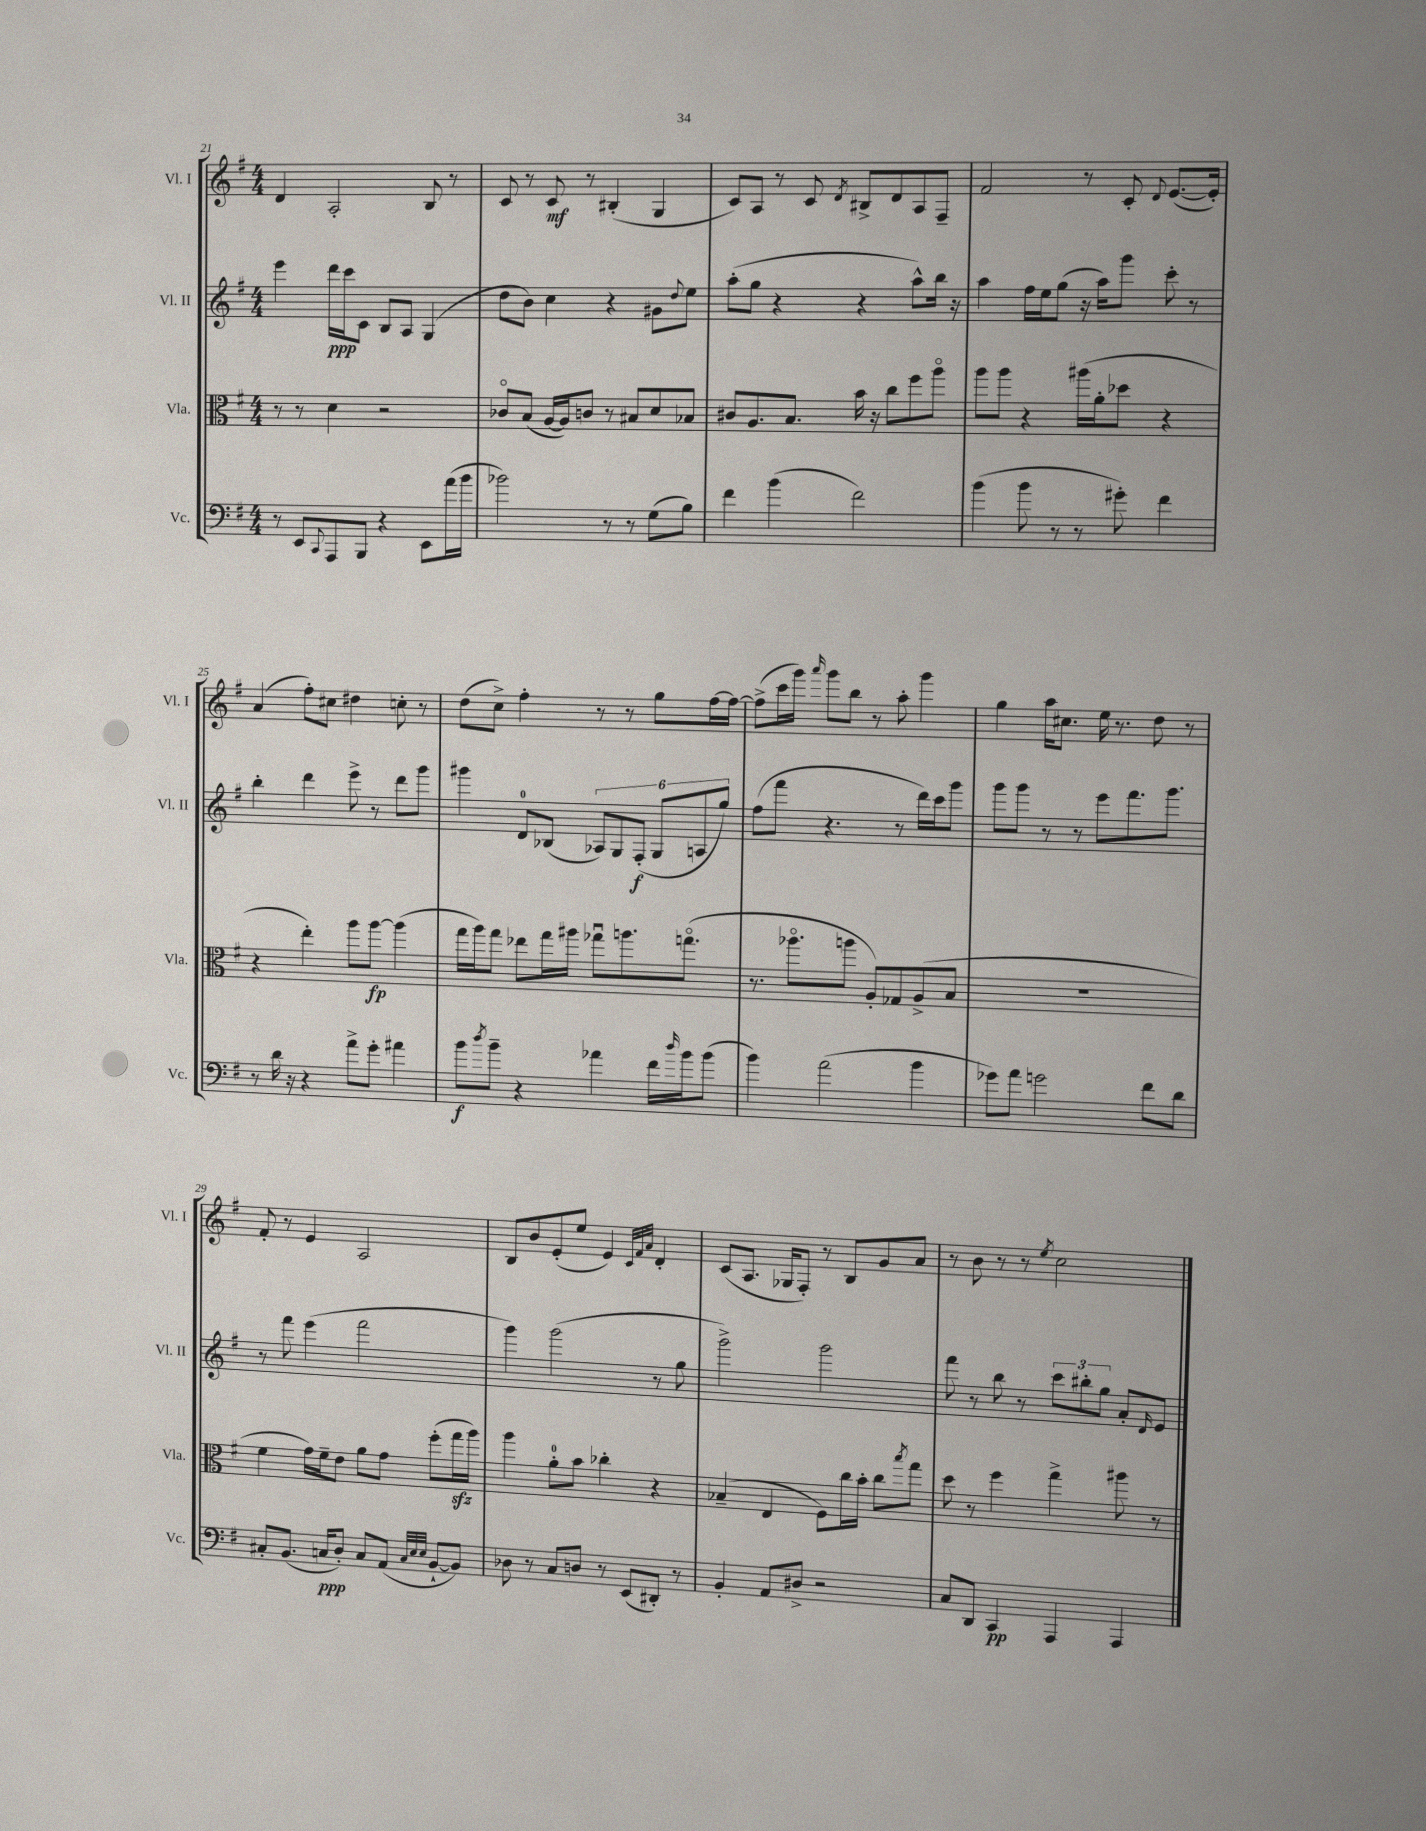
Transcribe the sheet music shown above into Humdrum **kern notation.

**kern	**dynam	**kern	**dynam	**kern	**dynam	**kern	**dynam
*part4	*part4	*part3	*part3	*part2	*part2	*part1	*part1
*staff4	*staff4	*staff3	*staff3	*staff2	*staff2	*staff1	*staff1
*I"Vc.	*	*I"Vla.	*	*I"Vl. II	*	*I"Vl. I	*
*I'Vc.	*	*I'Vla.	*	*I'Vl. II	*	*I'Vl. I	*
*clefF4	*	*clefC3	*	*clefG2	*	*clefG2	*
*k[f#]	*	*k[f#]	*	*k[f#]	*	*k[f#]	*
*M4/4	*	*M4/4	*	*M4/4	*	*M4/4	*
=21	=21	=21	=21	=21	=21	=21	=21
8r	.	8r	.	4eee\	.	4d/	.
8EE/L	.	8r	.	.	.	.	.
8qqCC/	.	.	.	.	.	.	.
8AAA/	.	4d\	.	16ddd\LL	ppp	2A'/	.
.	.	.	.	16ccc\J	.	.	.
8BBB/J	.	.	.	8c\J	.	.	.
4r	.	2r	.	8B/L	.	.	.
.	.	.	.	8A/J	.	.	.
8EE\L	.	.	.	(4G/	.	8B/	.
(16a\L	.	.	.	.	.	8r	.
16b\JJ	.	.	.	.	.	.	.
=22	=22	=22	=22	=22	=22	=22	=22
2b-X\)	.	8c-X/L	.	8dd\L	.	8c/	.
.	.	(8B/J	.	8b\J)	.	8r	.
.	.	[16A/LL	.	4cc\	.	8c/	mf
.	.	16A/J])	.	.	.	.	.
.	.	8cn/J	.	.	.	8r	.
8r	.	8r	.	4r	.	(4B#X'/	.
8r	.	8B#X/L	.	.	.	.	.
(8G\L	.	8d/	.	8g#X\L	.	4G/	.
.	.	.	.	8qqdd/	.	.	.
8B\J)	.	8B-X/J	.	8ee\J	.	.	.
=23	=23	=23	=23	=23	=23	=23	=23
4f#\	.	8c#X/L	.	(8aa'\L	.	8c/L)	.
.	.	8.A/	.	8gg\J	.	8A/J	.
(4b\	.	.	.	4r	.	8r	.
.	.	8.B/J	.	.	.	.	.
.	.	.	.	.	.	8c/	.
.	.	.	.	.	.	8qd/	.
2f#\)	.	16b\	.	4r	.	8B#X^/L	.
.	.	16r	.	.	.	.	.
.	.	8cc\L	.	.	.	8d/	.
.	.	8ff#\	.	8aa^^\L)	.	8A/	.
.	.	8aa\J	.	16bb\Jk	.	8F#~/J	.
.	.	.	.	16r	.	.	.
=24	=24	=24	=24	=24	=24	=24	=24
(4b\	.	8aa\L	.	4aa\	.	2f#/	.
.	.	8aa\J	.	.	.	.	.
8b\	.	4r	.	16ff#\LL	.	.	.
.	.	.	.	16ee\J	.	.	.
8r	.	.	.	(8gg\J	.	.	.
8r	.	(16aa#X\LL	.	16r	.	8r	.
.	.	16a'\J	.	16aa\KL)	.	.	.
8g#X'\)	.	8dd-X\J	.	8ggg\J	.	8c'/	.
.	.	.	.	.	.	8qqd/	.
4f#\	.	4r	.	8ccc'\	.	([8.e/L	.
.	.	.	.	8r	.	.	.
.	.	.	.	.	.	16e'/Jk])	.
!!LO:LB:g=z
=25	=25	=25	=25	=25	=25	=25	=25
8r	.	4r	.	4bb'\	.	(4a/	.
16d\	.	.	.	.	.	.	.
16r	.	.	.	.	.	.	.
4r	.	4ee'\)	.	4ddd\	.	8ff#'\L)	.
.	.	.	.	.	.	8cc#X\J	.
8a^\L	.	8aa\L	.	8eee^\	.	4dd#X\	.
8g'\J	.	[8aa\J	fp	8r	.	.	.
4a#X\	.	(4aa\]	.	8ddd\L	.	8ccn'\	.
.	.	.	.	8ggg\J	.	8r	.
=26	=26	=26	=26	=26	=26	=26	=26
8b\L	f	16gg\LL	.	4ggg#X\	.	(8dd\L	.
.	.	16aa\J)	.	.	.	.	.
8qdd/	.	.	.	.	.	.	.
8b~\J	.	8gg\J	.	.	.	8cc^\J)	.
4r	.	8ee-X\L	.	8d/L	.	4ff#'\	.
.	.	16gg\L	.	(8B-X/J	.	.	.
.	.	16aa#X\JJ	.	.	.	.	.
4a-X\	.	8gg-Xu\L	.	12A-X/L)	.	8r	.
.	.	.	.	12G/	.	.	.
.	.	8.aan\	.	.	.	8r	.
.	.	.	.	(12F#'/J	f	.	.
16f#\LL	.	.	.	12G/L	.	8gg\L	.
16qqdd/	.	.	.	.	.	.	.
16b\J	.	(8.ggn\J	.	.	.	.	.
.	.	.	.	12An/	.	.	.
(8b\J	.	.	.	.	.	[16ff#\L	.
.	.	.	.	12gg/J)	.	.	.
.	.	.	.	.	.	16ff#\JJ_	.
=27	=27	=27	=27	=27	=27	=27	=27
4b\)	.	8.r	.	(8ff#\L	.	(8ff#^\L]	.
.	.	.	.	8fff#\J	.	16ccc\L	.
.	.	8.aa-X\L	.	.	.	16ggg\JJ)	.
.	.	.	.	.	.	16qqaaa/	.
(2a\	.	.	.	4.r	.	8ggg\L	.
.	.	8aan\J	.	.	.	8bb\J	.
.	.	8A'/L)	.	.	.	8r	.
.	.	8G-X/	.	8r	.	8aa'\	.
4b\	.	(8A^/	.	16ddd\LL)	.	4ggg\	.
.	.	.	.	16ccc\J	.	.	.
.	.	8B/J	.	8ggg\J	.	.	.
=28	=28	=28	=28	=28	=28	=28	=28
8g-X\L)	.	1r	.	8ggg\L	.	4gg\	.
8a\J	.	.	.	8ggg\J	.	.	.
2gn\	.	.	.	8r	.	16aa\KL	.
.	.	.	.	.	.	8.cc#X\J	.
.	.	.	.	8r	.	.	.
.	.	.	.	8eee\L	.	16ee\	.
.	.	.	.	.	.	8.r	.
.	.	.	.	8.fff#\	.	.	.
8f#\L	.	.	.	.	.	8dd\	.
.	.	.	.	8.ggg\J	.	.	.
8d\J	.	.	.	.	.	8r	.
!!LO:LB:g=z
=29	=29	=29	=29	=29	=29	=29	=29
8C#X'/L	.	4f#\	.	8r	.	8f#'/	.
(8.BB/J	.	.	.	8fff#\	.	8r	.
.	.	16g\LL)	.	(4eee\	.	4e/	.
16Cn/KL	ppp	16f#~\J	.	.	.	.	.
8D'/J)	.	8e\J	.	.	.	.	.
8C/L	.	8a\L	.	2fff#\	.	2A/	.
(8AA/J	.	8g\J	.	.	.	.	.
32qqC/LLL	.	.	.	.	.	.	.
32qqE/	.	.	.	.	.	.	.
32qqE/JJJ	.	.	.	.	.	.	.
[8BB`/L	.	(8ff#'\L	.	.	.	.	.
8BB/J])	.	16ggzz\L	.	.	.	.	.
.	.	16aa\JJ)	.	.	.	.	.
=30	=30	=30	=30	=30	=30	=30	=30
8D-X\	.	4aa\	.	4ggg\)	.	8B/L	.
8r	.	.	.	.	.	8b/	.
8C/L	.	8a'\L	.	(2ggg\	.	(8e'/	.
8Dn/J	.	8b\J	.	.	.	8ee/J	.
8r	.	4cc-X'\	.	.	.	4e/)	.
(8EE/L	.	.	.	.	.	.	.
.	.	.	.	.	.	32qqc/LLL	.
.	.	.	.	.	.	32qqf#/	.
.	.	.	.	.	.	32qqa/JJJ	.
8DD#X'/J)	.	4r	.	8r	.	4d'/	.
8r	.	.	.	8gg\	.	.	.
=31	=31	=31	=31	=31	=31	=31	=31
4BB'/	.	(4B-X~/	.	2ggg^\)	.	(8c/L	.
.	.	.	.	.	.	8.A/J	.
8AA/L	.	4E/	.	.	.	.	.
.	.	.	.	.	.	16G-X/KL	.
8D#X^/J	.	.	.	.	.	8F#'/J)	.
2r	.	8F#\L)	.	2ggg\	.	8r	.
.	.	16cc\L	.	.	.	8B/L	.
.	.	16b'\JJ	.	.	.	.	.
.	.	8cc\L	.	.	.	8g/	.
.	.	8qbb/	.	.	.	.	.
.	.	8gg\J	.	.	.	8a/J	.
=32	=32	=32	=32	=32	=32	=32	=32
8C/L	.	8dd\	.	8fff#\	.	8r	.
8DD/J	.	8r	.	8r	.	8b\	.
4CC/	pp	4ff#\	.	8bb\	.	8r	.
.	.	.	.	8r	.	8r	.
.	.	.	.	.	.	8qee/	.
4AAA/	.	4gg^\	.	12ccc\L	.	2cc\	.
.	.	.	.	12bb#X'\	.	.	.
.	.	.	.	12gg\J	.	.	.
4AAA/	.	8aa#X\	.	8a'/L	.	.	.
.	.	.	.	16qqd/	.	.	.
.	.	8r	.	8e/J	.	.	.
==	==	==	==	==	==	==	==
*-	*-	*-	*-	*-	*-	*-	*-
